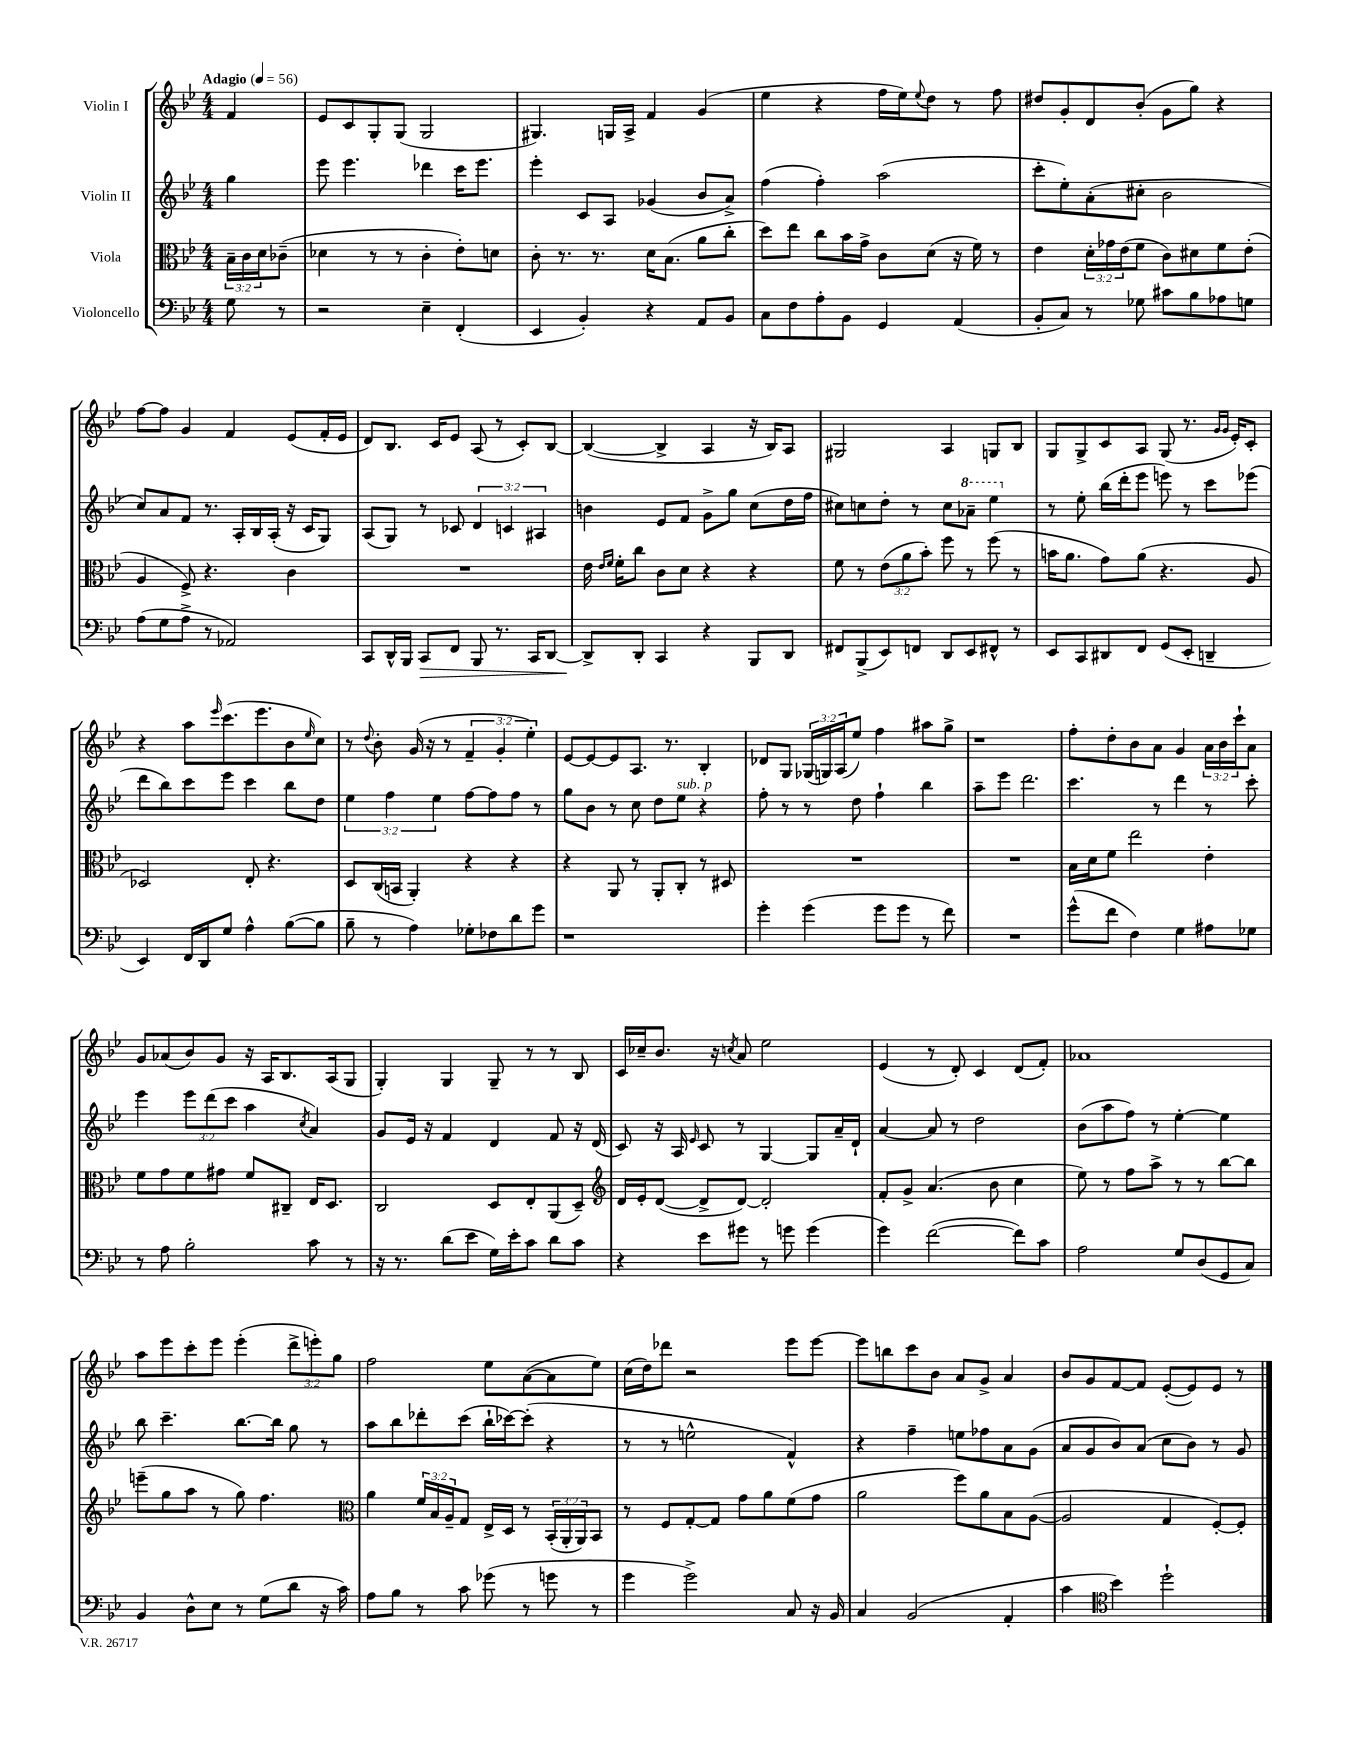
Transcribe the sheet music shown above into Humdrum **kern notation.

**kern	**kern	**kern	**kern
*staff4	*staff3	*staff2	*staff1
*clefF4	*clefC3	*clefG2	*clefG2
*k[b-e-]	*k[b-e-]	*k[b-e-]	*k[b-e-]
*M4/4	*M4/4	*M4/4	*M4/4
*MM56	*MM56	*MM56	*MM56
8G	24B-~	4gg	4f
.	24c	.	.
.	24d	.	.
8r	(8c-~	.	.
=	=	=	=
2r	4d-	8eee-	8e-
.	.	4.eee-	8c
.	8r	.	8G'
.	8r	.	(8G
4E-~	4c'	4ddd-	2G
(4FF'	8e-')	16ccc	.
.	.	8.eee-	.
.	8d	.	.
=	=	=	=
4EE-	8c'	4eee-'	4.G#)
.	8.r	.	.
4BB-')	.	8c	.
.	8.r	.	.
.	.	8A	16G
.	.	.	16A^
4r	16d	(4g-	4f
.	(8.B-	.	.
8AA	8a	8b-	(4g
8BB-	8cc'	8a^)	.
=	=	=	=
8C	8dd)	(4ff	4ee-
8F	8ee-	.	.
8A'	8cc	4ff')	4r
8BB-	16b-	.	.
.	16g^	.	.
4GG	8c	(2aa	16ff
.	.	.	16ee-)
.	.	.	8qqee-
.	(8d	.	8dd
(4AA	16r	.	8r
.	16f)	.	.
.	8r	.	8ff
=	=	=	=
8BB-'	4e-	8ccc'	8dd#
8C)	.	8ee-')	8g'
8r	24d'	(8a'	8d
.	24g-	.	.
.	(24e-	.	.
8G-	8f	8cc#'	(8b-'
8c#	8c)	2b-	8g
8B-	8d#	.	8gg)
8A-	8f	.	4r
8G	(8e-'	.	.
=	=	=	=
(8A	4A	8cc)	[8ff
8G	.	8a	8ff]
8A^	8F^)	8f	4g
8r	4.r	8.r	.
2AA-)	.	.	4f
.	.	16A'	.
.	.	16B-	.
.	.	(16A'	.
.	4c	16r	(8e-
.	.	16c	.
.	.	8G)	16f'
.	.	.	16e-
=	=	=	=
8CC	1r	(8A	8d)
16DD^^	.	8G)	8.B-
16BBB-	.	.	.
8CC	.	8r	.
.	.	.	16c
8FF	.	8c-	8e-
8BBB-	.	6d	(8A
8.r	.	.	8r
.	.	6c	.
.	.	.	8c')
16CC	.	.	.
.	.	6A#	.
[8DD	.	.	[8B-
=	=	=	=
8DD^]	16e-	4b	(4B-_
.	16qqe-	.	.
.	16qqf	.	.
.	16f'	.	.
8DD'	8cc	.	.
4CC	8c	8e-	4B-^]
.	8d	8f	.
4r	4r	8g^	4A
.	.	8gg	.
8BBB-	4r	(8cc	16r
.	.	.	16B-)
8DD	.	16dd	8A
.	.	16ff	.
=	=	=	=
8FF#	8f	8cc#)	2G#
(8BBB-^	8r	8cc	.
8EE-)	(12e-	8dd'	.
.	12a	.	.
8FF	.	8r	.
.	12b-')	.	.
8DD	8ff	8cc	4A
8EE-	8r	8aa-~	.
8FF#^^	(8ff	4eee-	8G
8r	8r	.	8B-
=	=	=	=
8EE-	16b	8r	8G
.	8.a	.	.
8CC	.	8ee-'	8G^
8DD#	8g)	(16bb-	8c
.	.	16ddd'	.
8FF	(8a	8eee-	8A
(8GG	4.r	8eee)	(8G
8EE-'	.	8r	8.r
4DD~	.	8ccc	.
.	.	.	16qqg
.	.	.	16qqg
.	.	.	16e-')
.	8A	(8eee-	8c'
=	=	=	=
4EE-)	2D-)	8ddd	4r
.	.	8bb-)	.
16FF	.	8ccc	8aa
16DD	.	.	.
.	.	.	16qqeee-
8G	.	8eee-	(8.ccc
4A^^	8E-'	4ccc	.
.	.	.	8.eee-
.	4.r	.	.
([8B-	.	8bb-	8b-
.	.	.	16qqee-
8B-]	.	8dd	8cc)
=	=	=	=
8B-~	8D	6ee-	8r
.	.	.	8qqdd
8r	(16C	.	8b-'
.	.	6ff	.
.	16BB	.	.
4A)	4AA')	.	(16g
.	.	.	16r
.	.	6ee-	.
.	.	.	8r
8G-'	4r	[8ff	6f~
8F-	.	8ff]	.
.	.	.	6g'
8d	4r	8ff	.
.	.	.	6ee-')
8g	.	8r	.
=	=	=	=
1r	4r	8gg	[8e-
.	.	8b-	8e-_
.	8AA	8r	8e-]
.	8r	8cc	8.A
.	8AA'	8dd	.
.	.	.	8.r
.	8C'	8ee-	.
.	8r	4r	4B-'
.	8D#	.	.
=	=	=	=
4g'	1r	8ff'	8d-
.	.	8r	8G
(4g	.	8r	(24G-
.	.	.	24G)
.	.	.	(24A
.	.	8dd	8ee-)
8g	.	4ff`	4ff
8g	.	.	.
8r	.	4bb-	8aa#
8f)	.	.	8gg^
=	=	=	=
1r	1r	8aa~	1r
.	.	8eee-	.
.	.	2.ddd	.
=	=	=	=
(8g^^	16B-	4.ccc	8ff'
.	16d	.	.
8f	8f	.	8dd'
4F)	2ee-	.	8b-
.	.	8r	8a
4G	.	4ddd	4g
8A#	4e-'	8r	24a
.	.	.	24b-
.	.	.	24ccc`
8G-	.	8ccc'	8a
=	=	=	=
8r	8f	4eee-	8g
8A	8g	.	(8a-
2B-'	8f	12eee-	8b-)
.	.	(12ddd	.
.	8g#	.	8g
.	.	12ccc	.
.	8f	4aa	16r
.	.	.	16A
.	8C#~	.	8.B-
.	.	8qcc	.
8c	16E-	4a)	.
.	8.D	.	(16A
8r	.	.	8G
=	=	=	=
16r	2C	8g	4G')
8.r	.	.	.
.	.	16e-	.
.	.	16r	.
(8d	.	4f	4G
8e-	.	.	.
16G)	8D	4d	8G~
16e-'	.	.	.
8c	8E-'	.	8r
8d	(8AA	8f	8r
8c	8D~)	16r	8B-
.	.	(16d	.
=	=	=	=
*	*clefG2	*	*
4r	16d	8c)	16c
.	16e-'	.	16cc-~
.	([8d	16r	8.b-
.	.	16A	.
.	.	16qqe-	.
8e-	8d^]	8c	.
.	.	.	16r
.	.	.	8qcc
8g#	[8d)	8r	8a
8r	2d']	[4G	2ee-
8g	.	.	.
(4g	.	8G]	.
.	.	16a~	.
.	.	16d`	.
=	=	=	=
4g)	8f'	[4a	(4e-
.	8g^	.	.
([2f	(4.a	8a]	8r
.	.	8r	8d')
.	.	2dd	4c
.	8b-	.	.
8f])	4cc	.	(8d
8c	.	.	8f')
=	=	=	=
2A	8ee-)	(8b-	1a-
.	8r	8aa	.
.	8ff	8ff)	.
.	8aa^	8r	.
8G	8r	[4ee-'	.
(8D	8r	.	.
8GG	[8bb-	4ee-]	.
8C)	8bb-]	.	.
=	=	=	=
4BB-	(8eee~	8bb-	8aa
.	8gg	4.ccc~	8eee-
8D^^	8aa	.	8ccc'
8E-	8r	.	8eee-
8r	8gg)	[8.bb-	(4eee-'
(8G	4.ff	.	.
.	.	16bb-]	.
8d	.	8gg	12ddd^
.	.	.	12eee')
16r	.	8r	.
.	.	.	12gg
16c)	.	.	.
=	=	=	=
*	*clefC3	*	*
8A	4a	8aa	2ff
8B-	.	8bb-	.
8r	24f	8ddd-'	.
.	24B-	.	.
.	24A~	.	.
8c	8G	(8ccc	.
(8g-	16E-^	16bb-`	8ee-
.	16D	[16ccc-)	.
8r	8r	(8ccc-']	([8a
8g	(24BB-'	4r	8a]
.	24AA'	.	.
.	24AA)	.	.
8r	8BB-	.	8ee-)
=	=	=	=
4g	8r	8r	(16cc
.	.	.	16dd)
.	8F	8r	8ddd-
2g^)	[8G'	2ee^^	2r
.	8G]	.	.
.	8g	.	.
.	8a	.	.
8C	(8f	4f^^)	8eee-
16r	8g	.	[8eee-
16BB-	.	.	.
=	=	=	=
4C	2a	4r	8eee-]
.	.	.	8bb
(2BB-	.	4ff~	8ccc
.	.	.	8b-
.	8ff)	8ee	8a
.	8a	8ff-	8g^
4AA'	8B-	8a	4a
.	([8A	(8g	.
=	=	=	=
4c	2A]	8a	8b-
.	.	8g	8g
*clefC4	*	*	*
4b-)	.	8b-)	[8f
.	.	(8a	8f]
2dd`	4G	8cc	([8e-'
.	.	8b-)	8e-])
.	[8F')	8r	8e-
.	8F']	8g	8r
==	==	==	==
*-	*-	*-	*-
